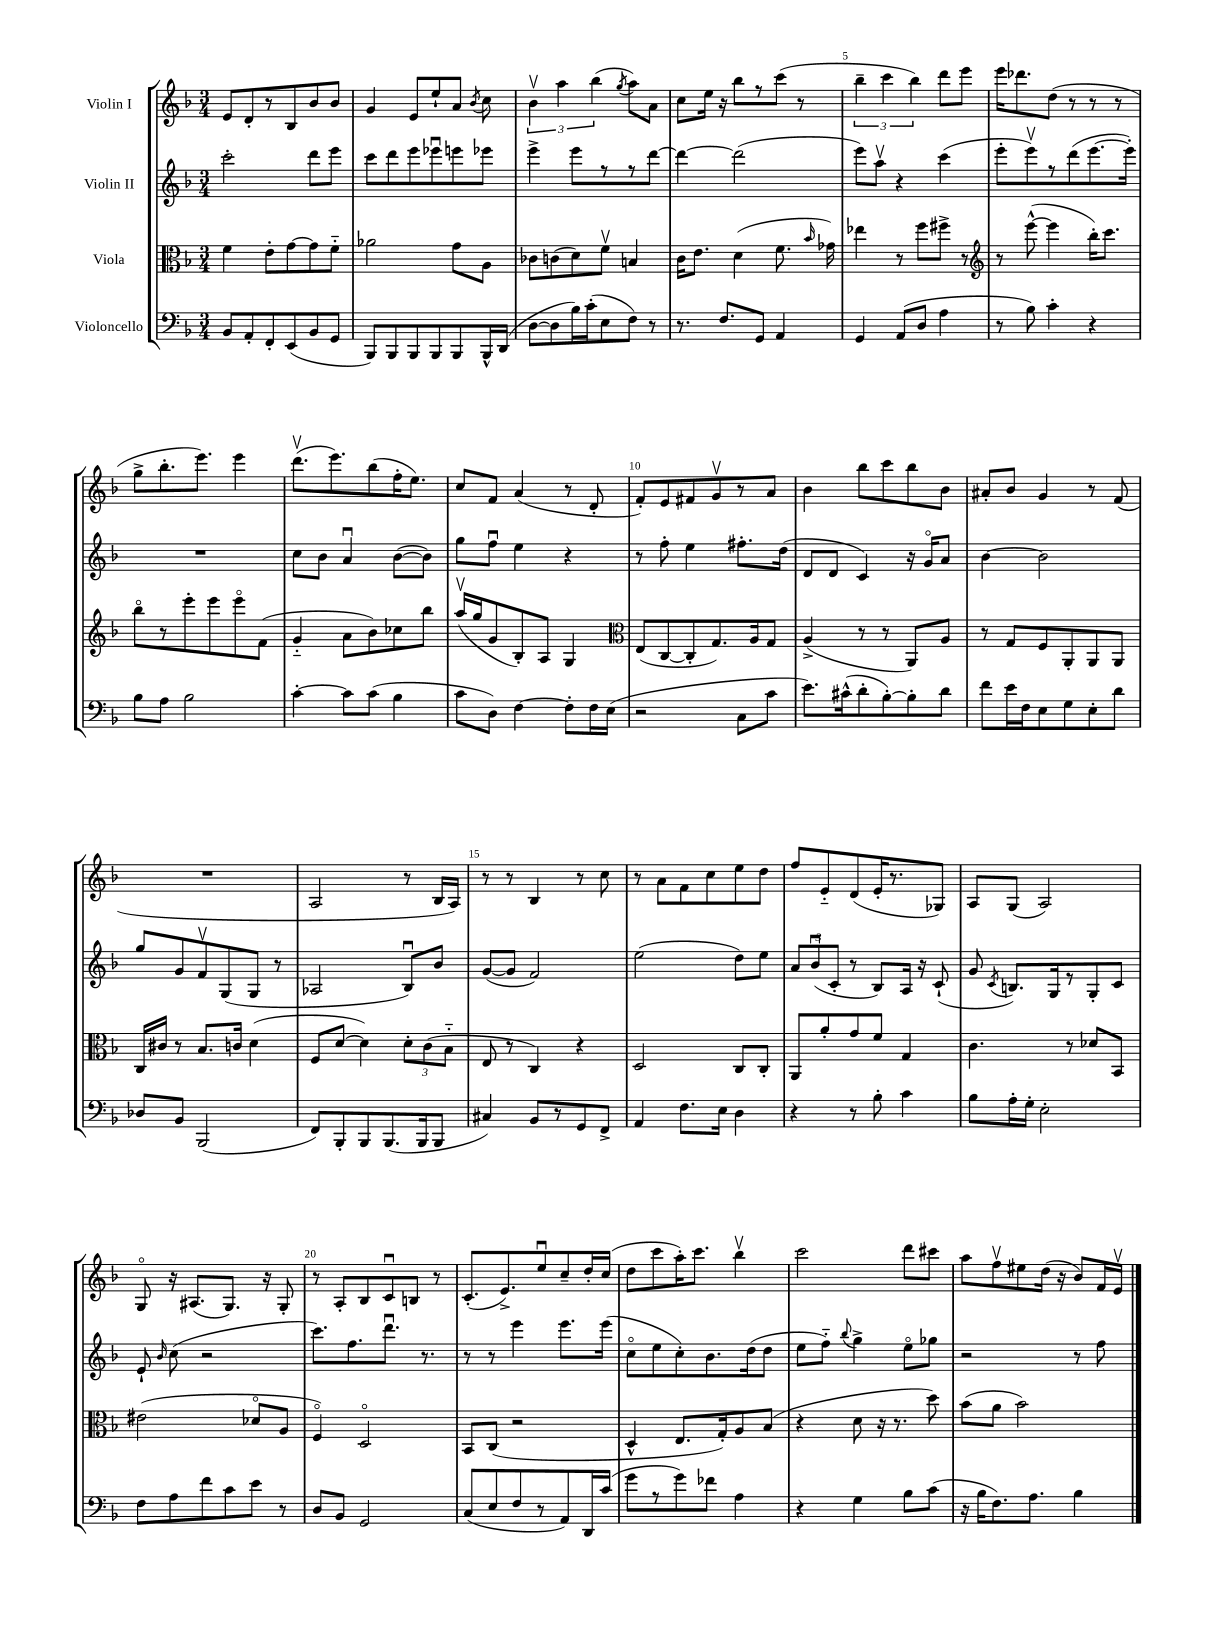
<<
\new StaffGroup <<
\new Staff = "s0" \with { instrumentName = "Violin I" } {
    \clef treble \key f \major \numericTimeSignature \time 3/4
    \autoBeamOff e'8[ d'8-. r8 bes8 bes'8 bes'8] |
    g'4 e'8[ e''8-! a'8] \acciaccatura { bes'8 } c''8 |
    \tuplet 3/2 { bes'4\upbow a''4 bes''4( } \acciaccatura { g''8 } a''8[) a'8] |
    c''8[ e''16] r16 bes''8[ r8 c'''8]( r8 |
    \tuplet 3/2 { bes''4-- c'''4 bes''4) } d'''8[ e'''8] |
    e'''16[ des'''8. d''8]( r8 r8 r8 |
    g''8[-> bes''8.-. e'''8.]) e'''4 |
    d'''8.[\upbow( e'''8.) bes''8( f''16-. e''8.]) |
    c''8[ f'8] a'4( r8 d'8-. |
    f'8[-.) e'8 fis'8 g'8\upbow r8 a'8] |
    bes'4 bes''8[ c'''8 bes''8 bes'8] |
    ais'8[-. bes'8] g'4 r8 f'8( |
    R2. |
    a2 r8 bes16[ a16]) |
    r8 r8 bes4 r8 c''8 |
    r8 a'8[ f'8 c''8 e''8 d''8] |
    f''8[ e'8-_ d'8( e'16-. r8. ges8]) |
    a8[ g8]( a2) |
    g8\flageolet r16 ais8.[( g8.]) r16 g8-. |
    r8 a8[-. bes8 c'8\downbow b8] r8 |
    c'8.[-.( e'8.->) e''8\downbow c''8-- d''16-. c''16]( |
    d''8[ c'''8 a''16-.) c'''8.] bes''4\upbow |
    c'''2 d'''8[ cis'''8] |
    a''8[ f''8\upbow eis''8 d''16]( r16 bes'8[) f'16 e'16]\upbow \bar "|." |
}
\new Staff = "s1" \with { instrumentName = "Violin II" } {
    \clef treble \key f \major \numericTimeSignature \time 3/4
    \autoBeamOff c'''2-. d'''8[ e'''8] |
    c'''8[ d'''8 e'''8 ees'''8\downbow e'''8 ees'''8] |
    e'''4-> e'''8[ r8 r8 d'''8]~ |
    d'''4~ d'''2( |
    e'''8[) a''8]\upbow r4 c'''4( |
    e'''8[-. e'''8\upbow) r8 d'''8( e'''8.~ e'''16]-.) |
    R2. |
    c''8[ bes'8] a'4\downbow bes'8[~( bes'8]) |
    g''8[ f''8]\downbow e''4 r4 |
    r8 f''8-. e''4 fis''8.[-. d''16]( |
    d'8[ d'8] c'4) r16 g'16[\flageolet a'8] |
    bes'4~ bes'2 |
    g''8[ g'8 f'8\upbow g8( g8] r8 |
    aes2 bes8[\downbow) bes'8] |
    g'8[~( g'8] f'2) |
    e''2( d''8[) e''8] |
    \tuplet 3/2 { a'8[ bes'8\downbow( c'8]-. } r8 bes8[) a16] r16 c'8-!( |
    g'8 \acciaccatura { c'8 } b8.[) g16 r8 g8-. c'8] |
    e'8-! \grace { bes'16 } c''8( r2 |
    c'''8.[) f''8. d'''8.]\downbow r8. |
    r8 r8 e'''4 e'''8.[ e'''16]( |
    c''8[\flageolet e''8 c''8-.) bes'8. d''16( d''8] |
    e''8[ f''8]-_) \appoggiatura { bes''8 } g''4-> e''8[\flageolet ges''8] |
    r2 r8 f''8 \bar "|." |
}
\new Staff = "s2" \with { instrumentName = "Viola" } {
    \clef alto \key f \major \numericTimeSignature \time 3/4
    \autoBeamOff f'4 e'8[-. g'8~ g'8 f'8]-_ |
    aes'2 g'8[ a8] |
    ces'8[ c'8( d'8) f'8]\upbow b4 |
    c'16[ e'8.] d'4( f'8. \grace { bes'16 } ges'16) |
    ees''4 r8 f''8[ fis''8]-> r8 |
    \clef treble r8 e'''8~-^( e'''4 bes''16[-.) c'''8.] |
    bes''8[\flageolet r8 e'''8-. e'''8 e'''8\flageolet f'8]( |
    g'4-_ a'8[ bes'8) ces''8 bes''8] |
    a''16[\upbow( g''16 g'8 bes8-.) a8] g4 |
    \clef alto e8[( c8~ c8-. g8.) a16 g8] |
    a4->( r8 r8 a,8[) a8] |
    r8 g8[ f8 a,8-. a,8 a,8] |
    c16[ cis'16] r8 bes8.[ c'16] d'4( |
    f8[ d'8]~ d'4) \tuplet 3/2 { d'8[-. c'8( bes8]-_ } |
    e8 r8 c4) r4 |
    d2 c8[ c8]-. |
    a,8[ a'8-. g'8 f'8] g4 |
    c'4. r8 des'8[ bes,8] |
    eis'2( des'8[\flageolet a8] |
    f4\flageolet) d2\flageolet |
    bes,8[ c8]( r2 |
    d4-^ e8.[ g16-.) a8 bes8]( |
    r4 d'8 r16 r8. d''8) |
    bes'8[( a'8] bes'2) \bar "|." |
}
\new Staff = "s3" \with { instrumentName = "Violoncello" } {
    \clef bass \key f \major \numericTimeSignature \time 3/4
    \autoBeamOff bes,8[ a,8-. f,8-. e,8( bes,8 g,8] |
    bes,,8[) bes,,8 bes,,8 bes,,8 bes,,8 bes,,16-^ d,16]( |
    d8[~ d8 bes16) c'16-.( e8 f8]) r8 |
    r8. f8.[ g,8] a,4 |
    g,4 a,8[( d8] a4 |
    r8 bes8) c'4-. r4 |
    bes8[ a8] bes2 |
    c'4~-. c'8[ c'8]( bes4 |
    c'8[ d8]) f4~ f8[-. f16 e16]( |
    r2 c8[ c'8] |
    e'8.[) cis'16-^( d'8-. bes8~-.) bes8-. d'8] |
    f'8[ e'16 f16 e8 g8 e8-. d'8] |
    des8[ bes,8] bes,,2( |
    f,8[) bes,,8-. bes,,8 bes,,8.( bes,,16 bes,,8] |
    cis4) bes,8[ r8 g,8 f,8]-> |
    a,4 f8.[ e16] d4 |
    r4 r8 bes8-. c'4 |
    bes8[ a16-. g16]-. e2-. |
    f8[ a8 f'8 c'8 e'8] r8 |
    d8[ bes,8] g,2 |
    c8[( e8 f8 r8 a,8) d,16 c'16]( |
    g'8[ r8 g'8) fes'8] a4 |
    r4 g4 bes8[ c'8]( |
    r16 bes16[ f8.) a8.] bes4 \bar "|." |
}
>>
>>
\layout { \context { \Score \override BarNumber.break-visibility = ##(#f #t #t) barNumberVisibility = #(every-nth-bar-number-visible 5) } }
